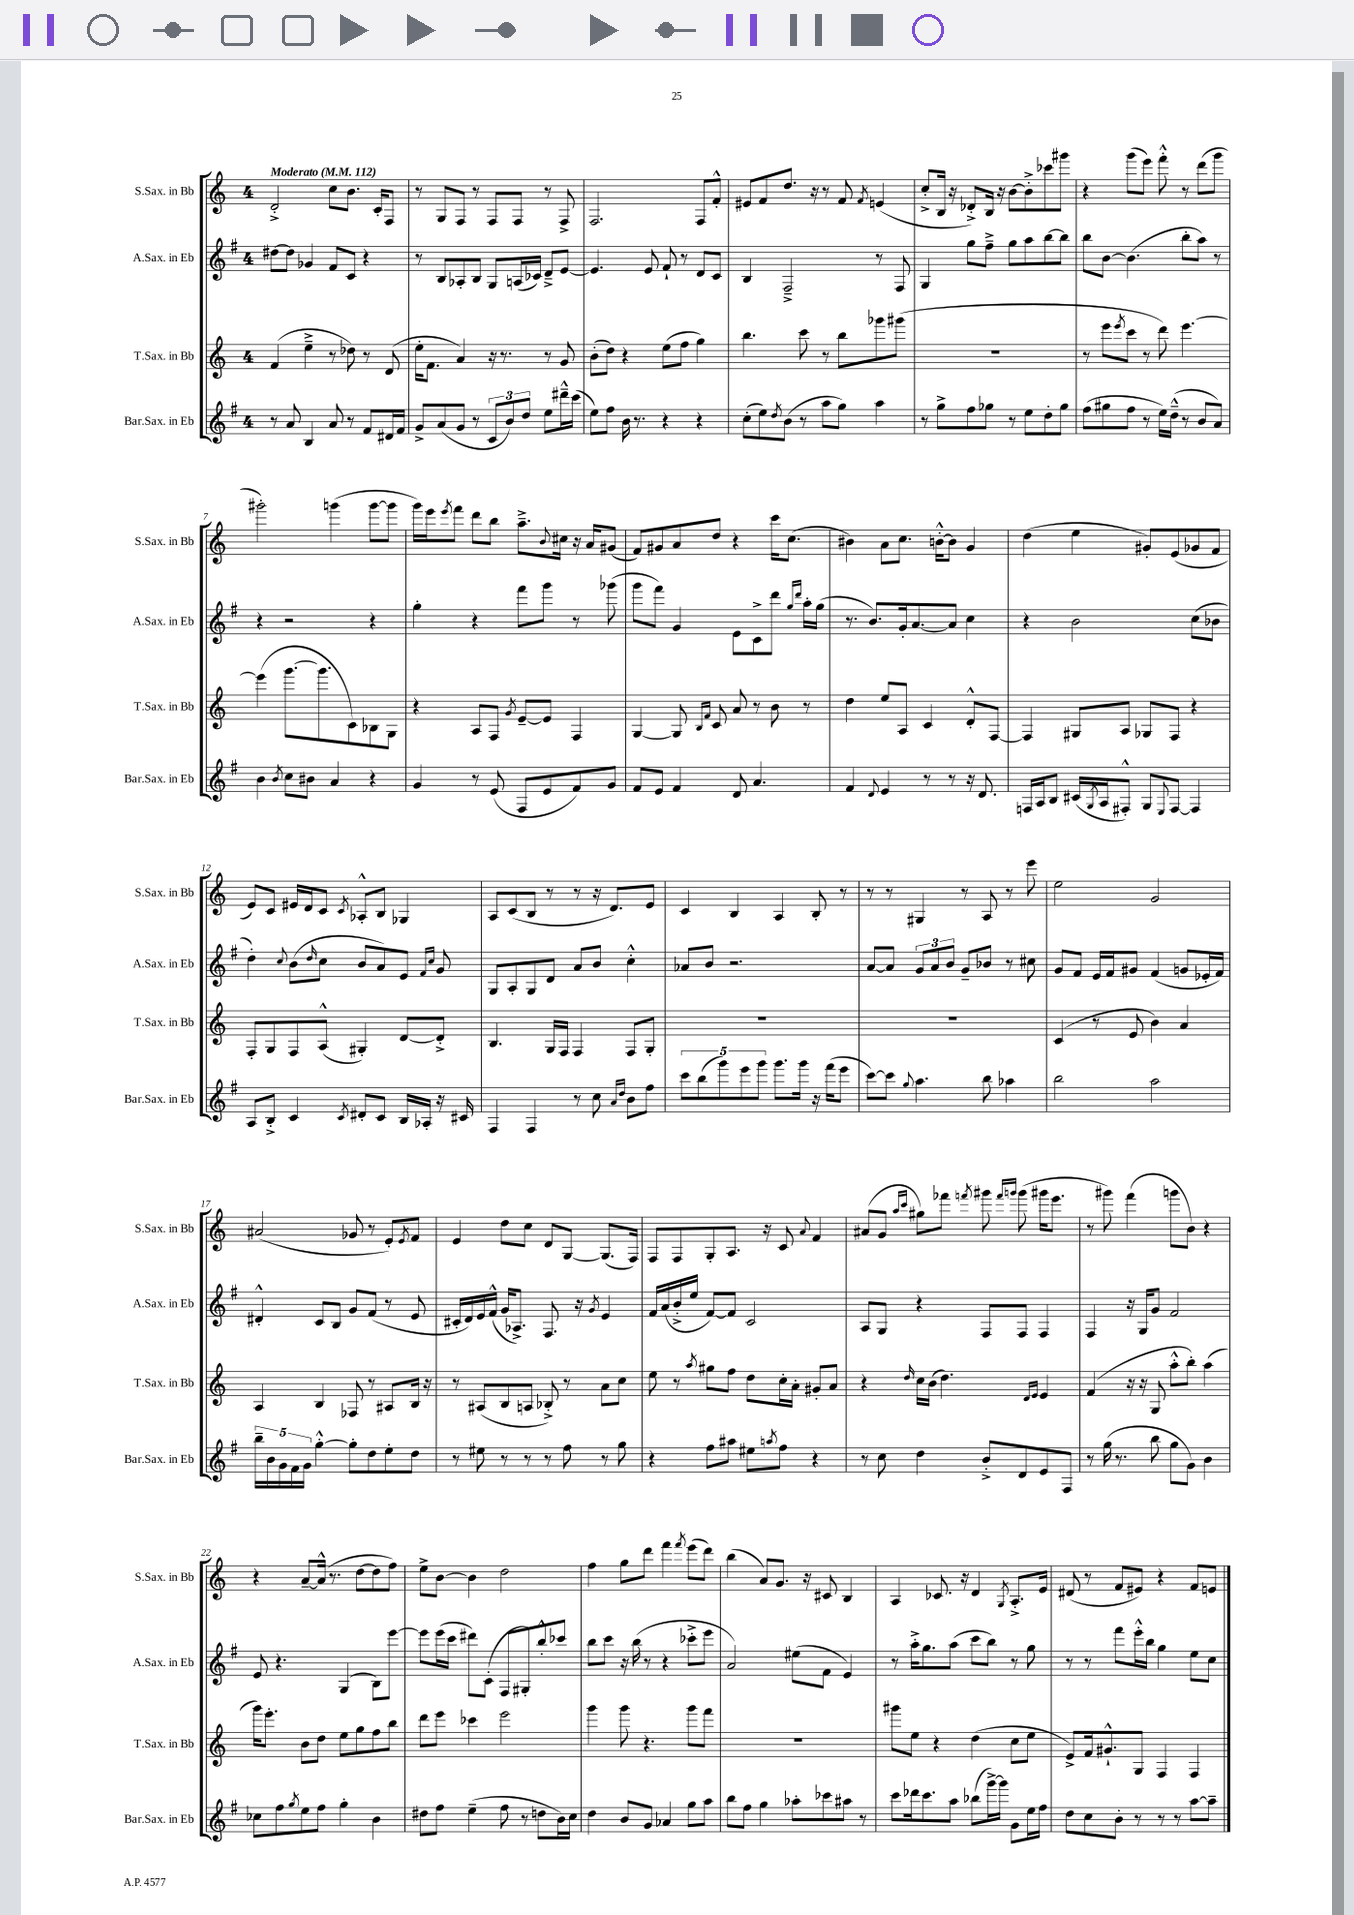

**kern	**kern	**kern	**kern
*staff4	*staff3	*staff2	*staff1
*clefG2	*clefG2	*clefG2	*clefG2
*k[f#]	*k[]	*k[f#]	*k[]
*M4/4	*M4/4	*M4/4	*M4/4
*MM112	*MM112	*MM112	*MM112
8r	(4f	[8dd#	2d'^
8a	.	8dd#]	.
4B	4ee~^	4g-	.
8a	8r	8f#	8cc
8r	8dd-)	8c	8.b
8f#	8r	4r	.
.	.	.	16c'
16d#	(8d	.	8F
16f#	.	.	.
=	=	=	=
8g^	16ee'	8r	8r
.	8.f	.	.
(8a	.	8B	8G
8g	4a)	8A-'	8F
8r	.	8B	8r
12c	16r	8G	8F
.	8.r	.	.
12b)	.	.	.
.	.	(16A	8F
12dd	.	.	.
.	.	16c-)	.
8ee	8r	8d~^	8r
16ddd#~^^	8g	[8e	8F^
(16ccc	.	.	.
=	=	=	=
8ee)	(8b'	4.e]	2.F
8ff#	8dd)	.	.
16b	4r	.	.
8.r	.	.	.
.	.	8e	.
4r	(8ee	8f#`	.
.	8ff	8r	.
4r	4gg)	8d	8F
.	.	8c	8f'^^
=	=	=	=
(8cc'	4.bb	4B	8e#
8ee)	.	.	8f
8qdd	.	.	.
(8b	.	2F#~^	8.dd
8r	8ccc	.	.
.	.	.	16r
8aa	8r	.	8r
8gg)	8bb	.	8f
.	.	.	8qf
4aa	8ggg-	8r	(4e
.	(8ggg#	8F#	.
=	=	=	=
8r	1r	4G	8cc'^
8gg^	.	.	16B
.	.	.	16r
8ff#	.	8gg	8d-'^)
8gg-	.	8ff#~^	16B
.	.	.	16r
8r	.	8gg	[8b
8ee	.	8aa	8b'^]
8dd'	.	[8bb	8ccc-
8gg-	.	8bb]	8ggg#
=	=	=	=
(8ff#	8r	8bb	4r
8gg#	8eee	[8b	.
.	8qeee	.	.
8ff#	8ccc	(4.b]	(8ggg
8r	8r	.	8eee)
16ee)	8ddd)	.	8fff'^^
(16dd~^^	.	.	.
8r	[4.eee	8bb'	8r
8b	.	8aa)	(8ddd
8a)	.	8r	8ggg
=	=	=	=
4b	(4eee]	4r	2ggg#')
8qb	.	.	.
8cc	[8.ggg	2r	.
8b#	.	.	.
.	8.ggg]	.	.
4a	.	.	(4ggg
.	8c)	.	.
4r	8B-	4r	[8ggg
.	8G	.	8ggg]
=	=	=	=
4g	4r	4gg'	16ggg)
.	.	.	16eee
.	.	.	8qeee
.	.	.	8fff
8r	8A	4r	8ddd
(8e	8F	.	8bb
.	8qg	.	.
8F#	[8e~	8fff#	8.aa~^
8e	8e]	8ggg	.
.	.	.	8qqb
.	.	.	16cc#
8f#)	4F	8r	16r
.	.	.	16a
8g	.	(8ggg-	(8g#
=	=	=	=
8f#	[4G	8ggg	8f)
8e	.	8fff#)	8g#
4f#	8G]	4g	8a
.	16qqB	.	.
.	16qqf	.	.
.	8c	.	8dd
8d	8a	8e	4r
4.a	8r	8c^	.
.	8b	8ddd	16ccc
.	.	.	(8.cc
.	.	16qqgg	.
.	.	16qqddd	.
.	8r	16aa'	.
.	.	(16gg	.
=	=	=	=
4f#	4dd	8.r	4b#)
.	.	8.b)	.
8qqd	.	.	.
4e	8ee	.	8a
.	8A	16g'	8.cc
.	.	[8.a	.
8r	4c	.	.
.	.	.	[16b'^^
8r	.	8a]	8b]
16r	8d'^^	4cc	4g
8.d	.	.	.
.	[8F	.	.
=	=	=	=
16F	4F]	4r	(4dd
16A	.	.	.
8B	.	.	.
(16c#	8G#	2b	4ee
8qG	.	.	.
16A	.	.	.
8F#'^^)	8A	.	.
8G	8G-	.	8g#')
8qqE	.	.	.
[8F#	8F	.	(8e
4F#]	4r	(8cc	8g-
.	.	8b-	8f
=	=	=	=
8A	8F'	4dd')	8e)
8B'^	8G	.	8c
.	.	8qqcc	.
4c	8F	(8b	16e#
.	.	.	16d
.	.	16qqdd	.
.	(8A^^	8cc	8c
8qc	.	.	8qc
8d#'	4G#')	8b	8A-'^^
8c	.	8a)	8B
16B	[8d	8e	4G-
16A-'	.	.	.
.	.	16qqf#	.
.	.	16qqcc	.
16r	8d'^]	8g	.
16c#	.	.	.
=	=	=	=
4F#	4.B	8G	8A
.	.	8A'	(8c
4F#	.	8G	8B
.	16G	8d	8r
.	16F	.	.
8r	4F	8a	8r
8cc	.	8b	16r
.	.	.	8.d)
16qqa	.	.	.
16qqdd	.	.	.
8b	8F	4cc'^^	.
8ff#	8G'	.	8e
=	=	=	=
10ccc	1r	8a-	4c
(10bb	.	.	.
.	.	8b	.
10ggg)	.	.	.
.	.	2.r	4B
10eee	.	.	.
10ggg	.	.	.
8.ggg	.	.	4A
16ggg	.	.	.
16r	.	.	8B'
(16fff#	.	.	.
8eee	.	.	8r
=	=	=	=
[8ccc)	1r	[8a	8r
8ccc]	.	8a]	8r
8qqgg	.	.	.
4.aa	.	12g	4G#
.	.	12a	.
.	.	12b	.
.	.	8g~	8r
8bb	.	8b-	8A
4aa-	.	8r	8r
.	.	8cc#	8eee
=	=	=	=
2bb	(4c	8g	2ee
.	.	8f#	.
.	8r	16e	.
.	.	16f#	.
.	8e	8g#	.
2aa	4b)	(4f#	2g
.	4a	8g	.
.	.	16e-'	.
.	.	16f#)	.
=	=	=	=
20bb~	4A	4d#'^^	(2a#
20b	.	.	.
20g	.	.	.
20f#	.	.	.
20g	.	.	.
[4gg'^^	4B	8c	.
.	.	8B	.
8gg']	8F-	8g	8g-
8dd	8r	(8f#	8r
8ee'	8A#	8r	8e')
.	.	.	8qe
8dd	16B	8e	8f
.	16r	.	.
=	=	=	=
8r	8r	16c#'	4e
.	.	16d)	.
8ee#	(8A#	16e	.
.	.	(16f#^^	.
8r	8B	16g	8dd
.	.	8.A-^)	.
8r	8A	.	8cc
8r	8B-'^)	8.F#	8d
8ff#	8r	.	[8G
.	.	16r	.
.	.	8qg	.
8r	8a	4e	(8.G]
8gg	8cc	.	.
.	.	.	16F)
=	=	=	=
4r	8ee	16f#	8F
.	.	(16a	.
.	8r	16b'^	8F
.	.	16ee	.
.	8qaa	.	.
8ff#	8gg#	[8f#)	8G'
8aa#	8ff	8f#]	8.A
8ee#	8dd	2c	.
.	.	.	16r
8qaa	.	.	.
8ff#	16cc'	.	8c
.	16a'	.	.
.	.	.	8qqa
4r	8g#'	.	4f
.	8a	.	.
=	=	=	=
8r	4r	8A	(8a#
8cc	.	8G	8g
.	.	.	16qqaa
.	16qqdd	.	16qqccc
4dd	16cc	4r	8gg#)
.	(16b	.	.
.	4.dd)	.	8fff-
.	.	.	8qfff
8b'^	.	8F#	8ggg#
.	.	.	16qqfff
.	.	.	16qqggg
8d	.	8F#	(8ggg
.	16qqd	.	.
.	16qqe	.	.
8e	4e	4F#	16ggg#
.	.	.	8.eee
8F#	.	.	.
=	=	=	=
8r	(4f	4F#	8r
(16gg	.	.	8ggg#)
8.r	.	.	.
.	16r	16r	(4fff
.	16r	16G	.
8bb	8G	8g	.
8gg	8aa'^^	2f#	8ggg
8g)	8bb')	.	8b)
4b	(4aa	.	4r
=	=	=	=
8cc-	16ggg)	8e	4r
.	8.eee'	.	.
8ff#	.	4.r	.
8qgg	.	.	.
8ee	8b	.	[8a~
8ff#	8dd	.	(16a^^]
.	.	.	8.r
4gg'	8ee	(4G	.
.	8gg	.	[8dd
4b	8ff	8B)	8dd]
.	8bb	[8eee	8ff)
=	=	=	=
8dd#	8ddd	8eee]	8ee^
8ff#	8eee	(16eee	[8b
.	.	16ccc	.
(4ee~	4ccc-	8ddd#)	4b]
.	.	(8c'	.
8ff#	2eee	8F#	2dd
8r	.	8G#')	.
8dd	.	8bb'^^	.
16b)	.	8ccc-	.
16cc	.	.	.
=	=	=	=
4dd	4ggg	8bb	4ff
.	.	8ccc	.
8b	8ggg	16r	8gg
.	.	(16bb	.
8g	4.r	8r	8ddd
4a-	.	4r	4fff
.	.	.	8qfff
8gg	8ggg	8ccc-'^	(8eee
8aa	8fff	8eee	8ddd)
=	=	=	=
8bb	1r	2a)	(4bb
8ff#	.	.	.
4gg	.	.	8a)
.	.	.	8.g
8aa-'	.	(8ee#	.
.	.	.	16r
8ccc-	.	8f#	8c#
8aa#	.	4e)	4B
8r	.	.	.
=	=	=	=
8ccc	8ggg#	8r	4A
16ddd-	8ee	16aa'^	.
8.ccc	.	8.gg	.
.	4r	.	8.c-
8aa	.	(8aa	.
.	.	.	16r
(8bb-	(4dd	8ccc	4d
[16ggg^)	.	8bb)	.
16ggg]	.	.	.
.	.	.	8qG
8g	8cc	8r	8.A'^
16ee	8ee	8gg	.
16ff#	.	.	16e
=	=	=	=
8dd	8e^)	8r	(8d#
8cc	16f	8r	8r
.	8.g#`^^	.	.
8b'	.	8fff#	8f
8r	8G	16eee'^^	8e#)
.	.	16bb	.
8r	4F	4gg	4r
8r	.	.	.
[8aa	4F	8ee	8f
8aa~]	.	8cc	8e
==	==	==	==
*-	*-	*-	*-
